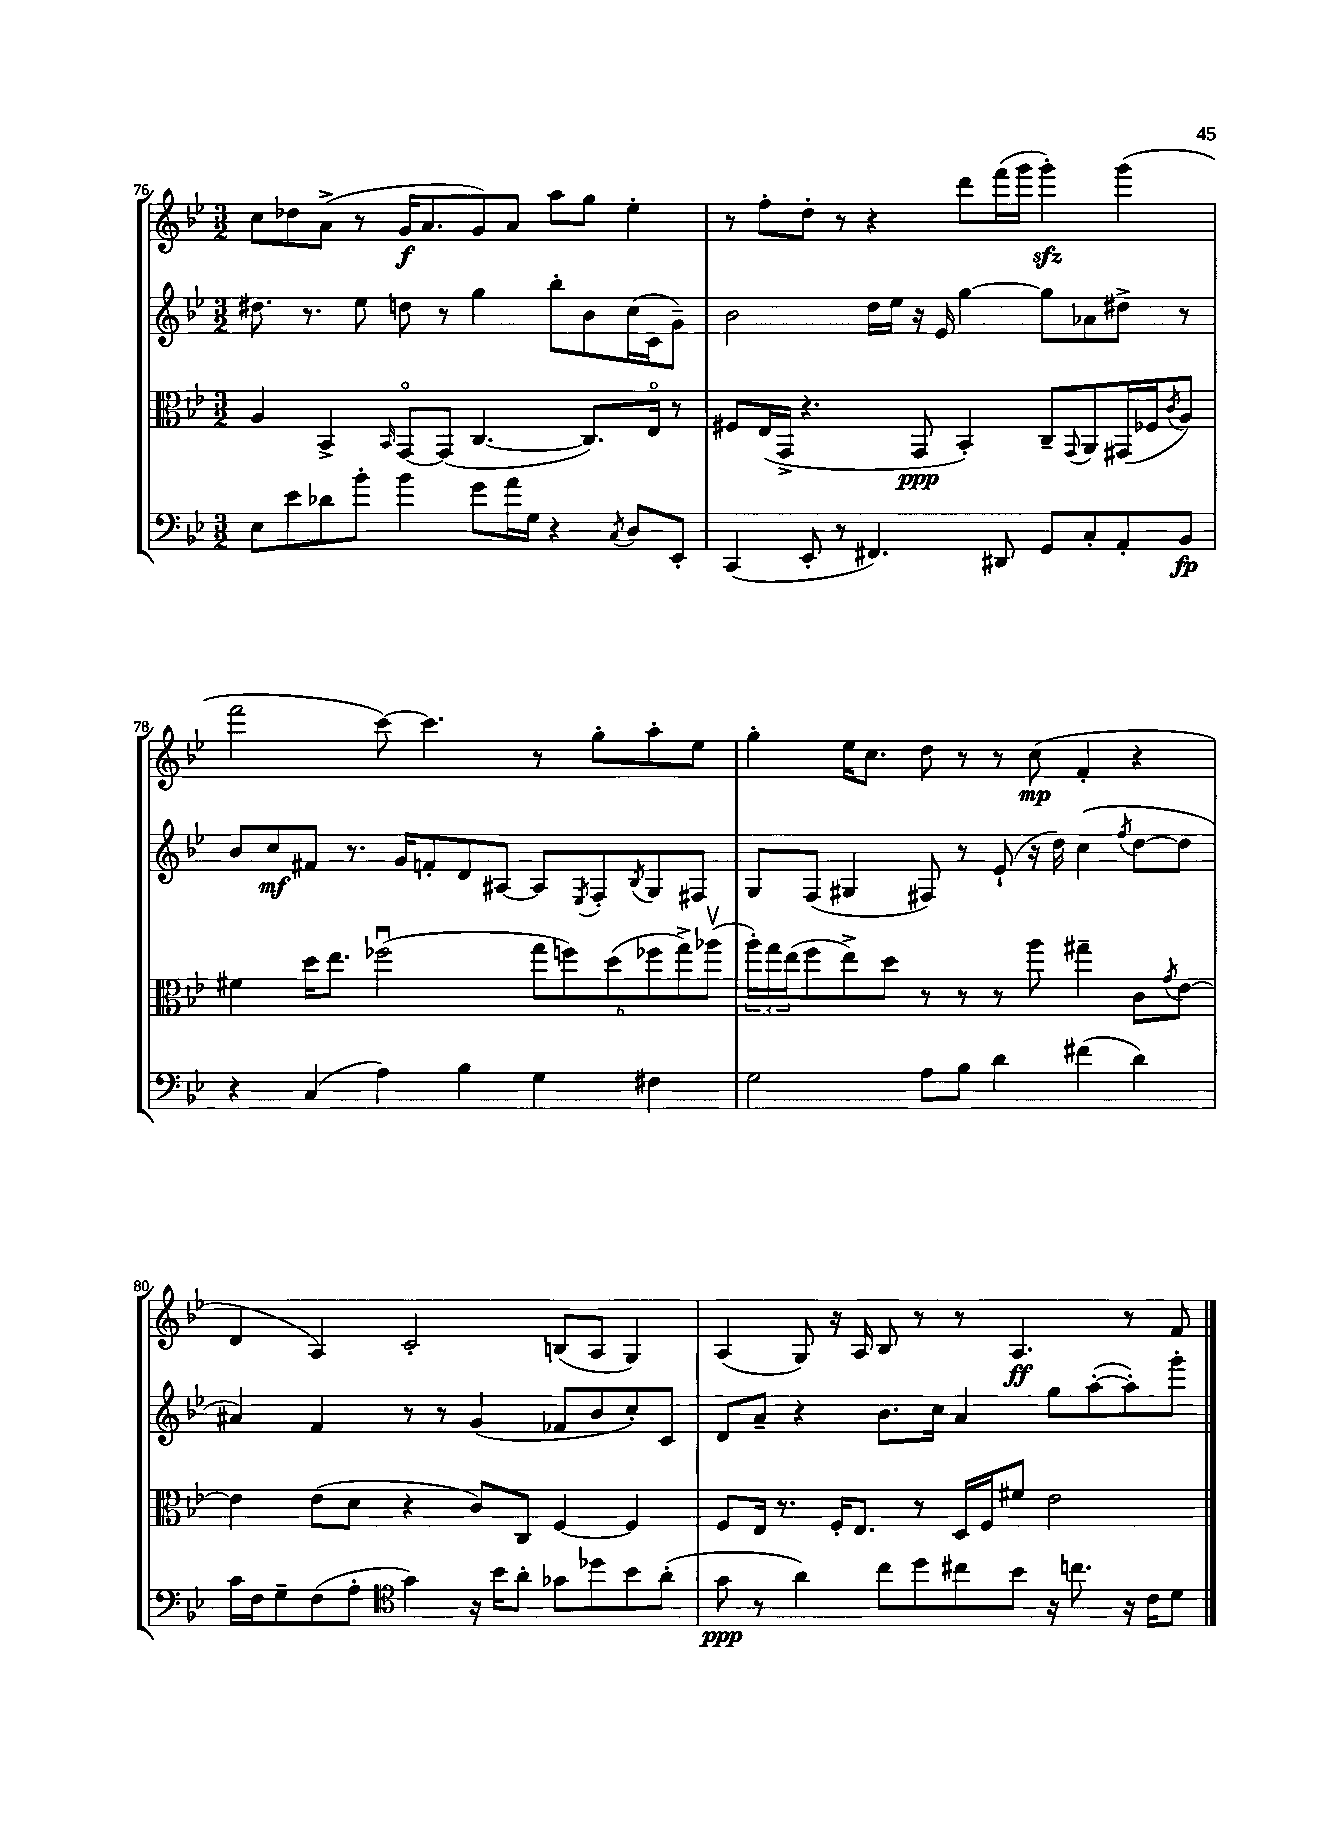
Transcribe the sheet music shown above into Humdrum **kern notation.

**kern	**dynam	**kern	**dynam	**kern	**dynam	**kern	**dynam
*part4	*part4	*part3	*part3	*part2	*part2	*part1	*part1
*staff4	*staff4	*staff3	*staff3	*staff2	*staff2	*staff1	*staff1
*clefF4	*	*clefC3	*	*clefG2	*	*clefG2	*
*k[b-e-]	*	*k[b-e-]	*	*k[b-e-]	*	*k[b-e-]	*
*M3/2	*	*M3/2	*	*M3/2	*	*M3/2	*
=76	=76	=76	=76	=76	=76	=76	=76
8E-\L	.	4A/	.	8.dd#X\	.	8cc\L	.
8e-\	.	.	.	.	.	8dd-X\	.
.	.	.	.	8.r	.	.	.
8d-X\	.	4BB-^/	.	.	.	(8a^\J	.
8b-'\J	.	.	.	8ee-\	.	8r	.
.	.	16qqBB-/	.	.	.	.	.
4b-\	.	[8GG/L	.	8ddn\	.	16g/KL	f
.	.	.	.	.	.	8.a/	.
.	.	(8GG/J]	.	8r	.	.	.
8g\L	.	[4.C/	.	4gg\	.	8g/)	.
16a\L	.	.	.	.	.	8a/J	.
16G\JJ	.	.	.	.	.	.	.
4r	.	.	.	8bb-'\L	.	8aa\L	.
.	.	8.C/L])	.	8b-\	.	8gg\J	.
8qC/	.	.	.	.	.	.	.
8D/L	.	.	.	(16cc\L	.	4ee-'\	.
.	.	16E-/Jk	.	16c\J	.	.	.
8EE-'/J	.	8r	.	8g~\J)	.	.	.
=77	=77	=77	=77	=77	=77	=77	=77
(4CC/	.	8F#X/L	.	2b-\	.	8r	.
.	.	(16E-/L	.	.	.	8ff'\L	.
.	.	16GG^/JJ	.	.	.	.	.
8EE-'/	.	4.r	.	.	.	8dd'\J	.
8r	.	.	.	.	.	8r	.
4.FF#X/)	.	.	.	16dd\LL	.	4r	.
.	.	.	.	16ee-\JJ	.	.	.
.	.	8GG/	ppp	16r	.	.	.
.	.	.	.	16e-/	.	.	.
.	.	4BB-'/)	.	[4gg\	.	8ddd\L	.
8DD#X/	.	.	.	.	.	(16fff\L	.
.	.	.	.	.	.	16ggg\JJ	.
8GG/L	.	8C~/L	.	8gg\L]	.	4gggzz'\)	.
.	.	8qqGG/	.	.	.	.	.
8C'/	.	8AA/	.	8a-X\	.	.	.
8AA'/	.	(16GG#X/L	.	8dd#X^\J	.	(4ggg\	.
.	.	16F-X/J	.	.	.	.	.
.	.	8qc/	.	.	.	.	.
8BB-/J	fp	8A/J)	.	8r	.	.	.
!!LO:LB:g=z
=78	=78	=78	=78	=78	=78	=78	=78
4r	.	4f#X\	.	8b-/L	.	2fff\	.
.	.	.	.	8cc/	mf	.	.
(4C/	.	16dd\KL	.	8f#X/J	.	.	.
.	.	8.ee-\J	.	.	.	.	.
.	.	.	.	8.r	.	.	.
4A\)	.	(2ff-Xu\	.	.	.	[8ccc\)	.
.	.	.	.	16g/KL	.	.	.
.	.	.	.	8fn'/	.	4.ccc\]	.
4B-\	.	.	.	8d/	.	.	.
.	.	.	.	[8A#X/J	.	.	.
4G\	.	12gg\L	.	8A#/L]	.	8r	.
.	.	12ffn\)	.	.	.	.	.
.	.	.	.	8qE-/	.	.	.
.	.	.	.	8F'/	.	8gg'\L	.
.	.	(12dd\	.	.	.	.	.
.	.	.	.	8qB-/	.	.	.
4F#X\	.	12ff-X\	.	8G/	.	8aa'\	.
.	.	12gg^\)	.	.	.	.	.
.	.	.	.	8F#X/J	.	8ee-\J	.
.	.	(12aa-Xv\J	.	.	.	.	.
=79	=79	=79	=79	=79	=79	=79	=79
2G\	.	24aa'\LL)	.	8G/L	.	4gg'\	.
.	.	24gg\	.	.	.	.	.
.	.	(24ee-\J	.	.	.	.	.
.	.	8ff\	.	(8F/J	.	.	.
.	.	8ee-^\)	.	4G#X/	.	16ee-\KL	.
.	.	.	.	.	.	8.cc\J	.
.	.	8dd\J	.	.	.	.	.
8A\L	.	8r	.	8F#X/)	.	8dd\	.
8B-\J	.	8r	.	8r	.	8r	.
4d\	.	8r	.	(8e-`/	.	8r	.
.	.	8aa\	.	16r	.	(8cc\	mp
.	.	.	.	16dd\)	.	.	.
(4f#X\	.	4gg#X~\	.	(4cc\	.	4f'/	.
.	.	.	.	8qff/	.	.	.
4d\)	.	8c\L	.	[8dd\L	.	4r	.
.	.	8qg/	.	.	.	.	.
.	.	[8e-\J	.	8dd\J]	.	.	.
!!LO:LB:g=z
=80	=80	=80	=80	=80	=80	=80	=80
16c\LL	.	4e-\]	.	4a#X/)	.	4d/	.
16F\J	.	.	.	.	.	.	.
8G~\	.	.	.	.	.	.	.
(8F\	.	(8e-\L	.	4f/	.	4A/)	.
8A'\J	.	8d\J	.	.	.	.	.
*clefC4	*	*	*	*	*	*	*
4g\)	.	4r	.	8r	.	2c'/	.
.	.	.	.	8r	.	.	.
16r	.	8c/L)	.	(4g/	.	.	.
16b-\KL	.	.	.	.	.	.	.
8a'\J	.	8C/J	.	.	.	.	.
8g-X\L	.	[4F/	.	8f-X/L	.	(8Bn/L	.
8dd-X\	.	.	.	8b-/	.	8A/J	.
8b-\	.	4F/]	.	8cc'/)	.	4G/)	.
(8a'\J	.	.	.	8c/J	.	.	.
=81	=81	=81	=81	=81	=81	=81	=81
8g\	ppp	8F/L	.	8d/L	.	(4A/	.
8r	.	16E-/Jk	.	8a~/J	.	.	.
.	.	8.r	.	.	.	.	.
4a\)	.	.	.	4r	.	8G/)	.
.	.	16F'/KL	.	.	.	16r	.
.	.	8.E-/J	.	.	.	16A/	.
8cc\L	.	.	.	8.b-\L	.	8B-/	.
8dd\	.	8r	.	.	.	8r	.
.	.	.	.	16cc\Jk	.	.	.
8cc#X\	.	16D/LL	.	4a/	.	8r	.
.	.	16F/J	.	.	.	.	.
8b-\J	.	8f#X/J	.	.	.	4.A/	ff
16r	.	2e-\	.	8gg\L	.	.	.
8.ccn\	.	.	.	.	.	.	.
.	.	.	.	([8aa'\	.	.	.
16r	.	.	.	8aa'\])	.	8r	.
16c\KL	.	.	.	.	.	.	.
8d\J	.	.	.	8ggg'\J	.	8f/	.
==	==	==	==	==	==	==	==
*-	*-	*-	*-	*-	*-	*-	*-
